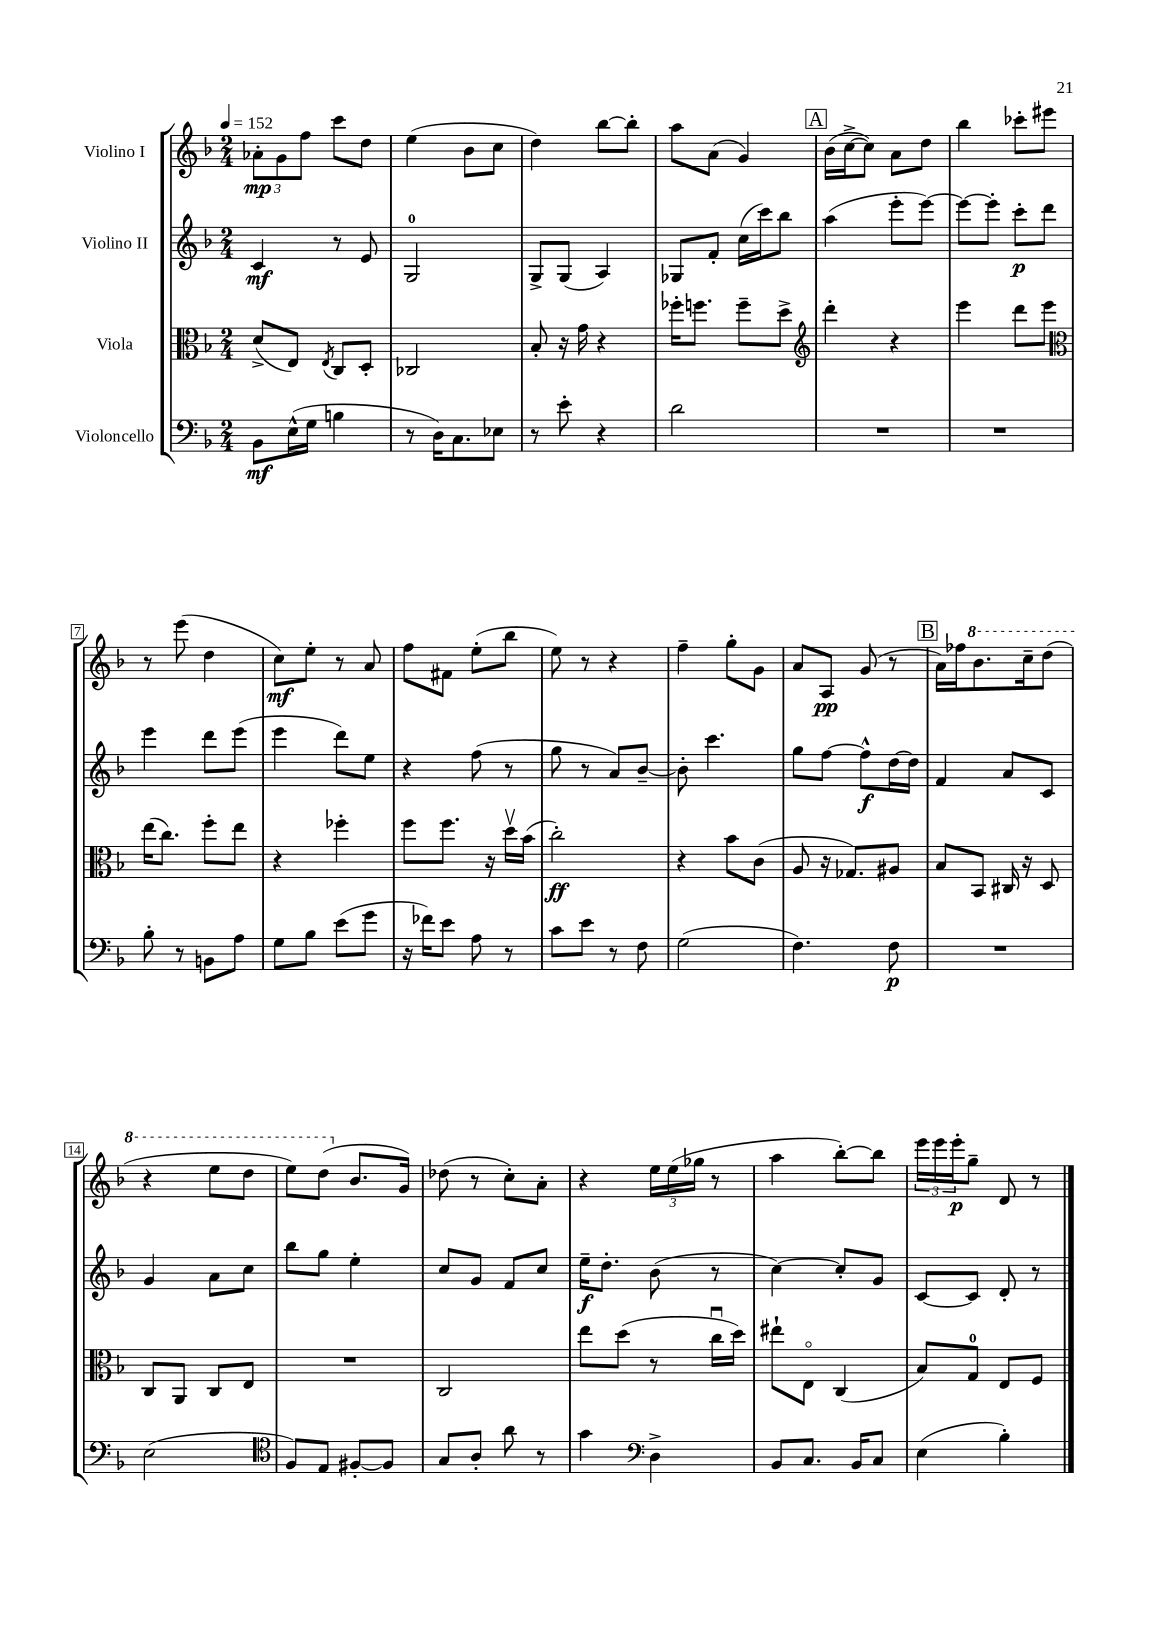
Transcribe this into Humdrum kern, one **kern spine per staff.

**kern	**kern	**kern	**kern
*staff4	*staff3	*staff2	*staff1
*clefF4	*clefC3	*clefG2	*clefG2
*k[b-]	*k[b-]	*k[b-]	*k[b-]
*M2/4	*M2/4	*M2/4	*M2/4
*MM152	*MM152	*MM152	*MM152
8BB-\L	(8d^/L	4c/	12a-'\L
.	.	.	12g\
(16E^^\L	8E/J)	.	.
.	.	.	12ff\J
16G\JJ	.	.	.
.	8qE/	.	.
4B\	8C/L	8r	8ccc\L
.	8D'/J	8e/	8dd\J
=	=	=	=
8r	2C-/	2G/	(4ee\
16D\LK)	.	.	.
8.C\	.	.	.
.	.	.	8b-\L
8E-\J	.	.	8cc\J
=	=	=	=
8r	8B-'/	8G^/L	4dd\)
8e'\	16r	(8G/J	.
.	16g\	.	.
4r	4r	4A/)	[8bb-\L
.	.	.	8bb-'\]J
=	=	=	=
2d\	16ff-'\LK	8G-/L	8aa\L
.	8.ff\J	.	.
.	.	8f'/J	(8a\J
.	8ff~\L	(16cc\LL	4g/)
.	.	16ccc\J)	.
.	8dd^\J	8bb-\J	.
=	=	=	=
*	*clefG2	*	*
2r	4ddd'\	(4aa\	(16b-\LL
.	.	.	[16cc^\J
.	.	.	8cc\]J)
.	4r	8eee'\L	8a\L
.	.	[8eee\J)	8dd\J
=	=	=	=
2r	4eee\	8eee\_L	4bb-\
.	.	8eee'\]J	.
.	8ddd\L	8ccc'\L	8ccc-'\L
.	8eee\J	8ddd\J	8eee#\J
=	=	=	=
*	*clefC3	*	*
8B-'\	(16ee\LK	4eee\	8r
.	8.cc\J)	.	.
8r	.	.	(8eee\
8BB\L	8ff'\L	8ddd\L	4dd\
8A\J	8ee\J	(8eee\J	.
=	=	=	=
8G\L	4r	4eee\	8cc\L)
8B-\J	.	.	8ee'\J
(8e\L	4ff-'\	8ddd\L)	8r
8g\J	.	8ee\J	8a/
=	=	=	=
16r	8ff\L	4r	8ff\L
16f-\LK)	.	.	.
8e\J	8.ff\J	.	8f#\J
8A\	.	(8ff\	(8ee'\L
.	16r	.	.
8r	16ddv\LL	8r	8bb-\J
.	(16b-\JJ	.	.
=	=	=	=
8c\L	2cc'\)	8gg\	8ee\)
8e\J	.	8r	8r
8r	.	8a/L)	4r
8F\	.	[8b-~/J	.
=	=	=	=
(2G\	4r	8b-'\]	4ff~\
.	.	4.ccc\	.
.	8b-\L	.	8gg'\L
.	(8c\J	.	8g\J
=	=	=	=
4.F\)	8A/	8gg\L	8a/L
.	16r	[8ff\J	8A/J
.	8.G-/L)	.	.
.	.	8ff^^\]L	(8g/
8F\	8A#/J	[16dd\L	8r
.	.	16dd\]JJ	.
=	=	=	=
2r	8B-/L	4f/	16a\LL)
.	.	.	16ff-\J
.	8BB-/J	.	8.bb-\
.	16C#/	8a/L	.
.	16r	.	16ccc~\k
.	8D/	8c/J	(8ddd\J
=	=	=	=
(2E\	8C/L	4g/	4r
.	8AA/J	.	.
.	8C/L	8a\L	8eee\L
.	8E/J	8cc\J	8ddd\J
=	=	=	=
*clefC4	*	*	*
8F/L)	2r	8bb-\L	8eee\L)
8E/J	.	8gg\J	(8ddd\J
[8F#'/L	.	4ee'\	8.b-/L
8F#/]J	.	.	.
.	.	.	16g/Jk)
=	=	=	=
8G/L	2C/	8cc/L	(8dd-\
8A'/J	.	8g/J	8r
8a\	.	8f/L	8cc'\L)
8r	.	8cc/J	8a'\J
=	=	=	=
4g\	8ee\L	16ee~\LK	4r
.	.	8.dd'\J	.
.	(8dd\J	.	.
*clefF4	*	*	*
4D^\	8r	(8b-\	24ee\LL
.	.	.	(24ee\
.	.	.	24gg-\JJ
.	16ccu\LL	8r	8r
.	16dd\JJ)	.	.
=	=	=	=
8BB-/L	8ee#`\L	[4cc\)	4aa\
8.C/J	8Eo\J	.	.
.	(4C/	8cc'/]L	[8bb-'\L)
16BB-/LK	.	.	.
8C/J	.	8g/J	8bb-\]J
=	=	=	=
(4E\	8B-/L)	[8c/L	24eee\LL
.	.	.	24eee\
.	.	.	24eee'\J
.	8G/J	8c/]J	8gg~\J
4B-'\)	8E/L	8d'/	8d/
.	8F/J	8r	8r
==	==	==	==
*-	*-	*-	*-
